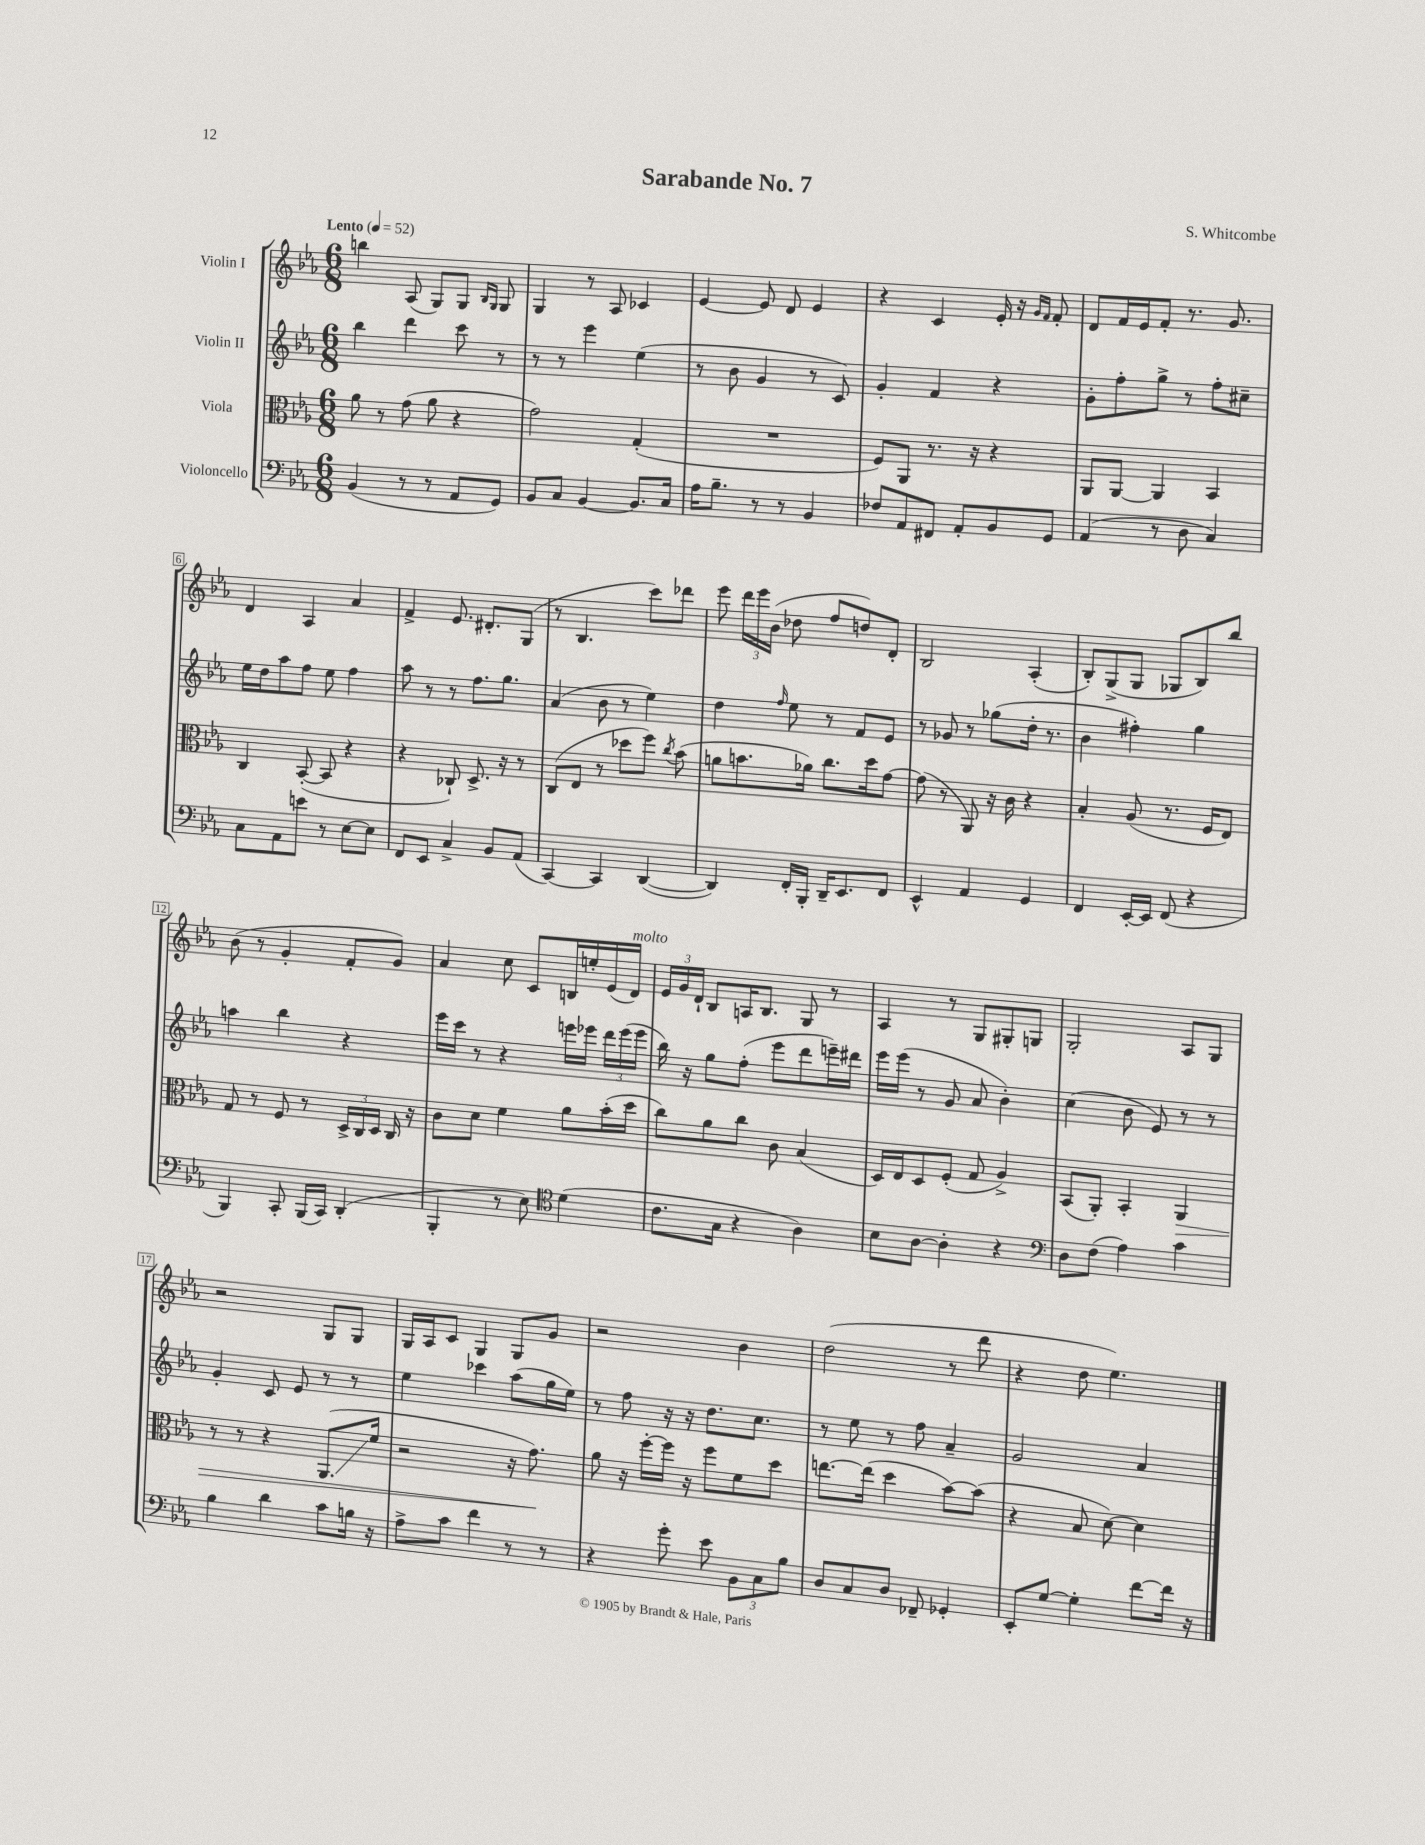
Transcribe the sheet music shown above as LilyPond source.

\header { title = "Sarabande No. 7" composer = "S. Whitcombe" }
<<
\new StaffGroup <<
\new Staff = "s0" \with { instrumentName = "Violin I" } {
    \clef treble \key ees \major \numericTimeSignature \time 6/8 \tempo "Lento" 4 = 52
    \autoBeamOff b''4 aes8( g8[) g8] \grace { bes16[ g16] } g8 |
    g4 r8 aes8 ces'4 |
    ees'4~ ees'8 d'8 ees'4 |
    r4 c'4 ees'16-. r16 \grace { g'16[ f'16] } f'8-. |
    d'8[ f'16 ees'16 f'8]-. r8. g'8. |
    d'4 aes4 aes'4 |
    f'4-> ees'8. dis'8.[-. g8]( |
    r8 bes4. c'''8[) des'''8] |
    ees'''8 \tuplet 3/2 { d'''16[ ees'''16 bes'16]( } des''8 f''8[ d''8) d'8]-. |
    bes2 aes4-.( |
    bes8[-.) g8->( g8] ges8[ bes8) bes''8] |
    bes'8( r8 g'4-. f'8[-. g'8]) |
    aes'4 c''8 c'8[ b16 e''16-. ees'16( d'16]^\markup { \italic "molto" }) |
    \tuplet 3/2 { ees'16[ g'16 d'16]-! } bes8[ a16 bes8.] g8 r8 |
    aes4 r8 g8[ gis8-. g8] |
    g2-. aes8[ g8] |
    r2 g8[ g8] |
    g16[ aes16 c'8] g4 g8[ g'8] |
    r2 bes'4 |
    d''2( r8 d'''8 |
    r4 d''8 ees''4.) \bar "|." |
}
\new Staff = "s1" \with { instrumentName = "Violin II" } {
    \clef treble \key ees \major \numericTimeSignature \time 6/8
    \autoBeamOff bes''4 d'''4 c'''8 r8 |
    r8 r8 ees'''4 ees''4( |
    r8 bes'8 g'4 r8 c'8) |
    g'4-. f'4 r4 |
    g'8[-. f''8-. g''8]-> r8 f''8[-. cis''8]-- |
    ees''16[ d''16 aes''8 f''8] ees''8 f''4 |
    aes''8 r8 r8 f''8.[ g''8.] |
    aes'4( bes'8 r8 ees''4) |
    d''4 \grace { f''16 } ees''8 r8 f'8[ ees'8] |
    r8 ges'8 r8 ges''8[( d''16]-. r8. |
    bes'4 fis''4-.) g''4 |
    a''4 bes''4 r4 |
    ees'''16[ c'''16] r8 r4 e'''16[ ees'''16] \tuplet 3/2 { d'''16[ ees'''16( ees'''16] } |
    bes''16) r16 g''8[ f''8]-.( ees'''8[ d'''8 e'''16--) dis'''16] |
    ees'''16[ ees'''16]( r8 g'8 aes'8 bes'4-.) |
    c''4( bes'8 ees'8) r8 r8 |
    g'4-. c'8 ees'8 r8 r8 |
    ees''4 ces'''4 aes''8[( g''16 ees''16]) |
    r8 f''8 r16 r16 d''8.[ c''8.] |
    r8 ees''8 r8 f''8 aes'4-- |
    g'2 aes'4 \bar "|." |
}
\new Staff = "s2" \with { instrumentName = "Viola" } {
    \clef alto \key ees \major \numericTimeSignature \time 6/8
    \autoBeamOff aes'8 r8 g'8( aes'8 r4 |
    g'2) g4-.( |
    R2. |
    f8[) aes,8] r8. r16 r4 |
    aes,8[ aes,8]~ aes,4 bes,4 |
    c4 bes,8~-.( bes,8 r4 |
    r4 ces8-!) d8.-> r16 r8 |
    c8[( ees8] r8 des''8[ f''8]) \acciaccatura { c''8 } bes'8( |
    a'8[ b'8. aes'16]) c''8.[ d''16 g'8]~ |
    g'8( r8 aes,8) r16 c'16 r4 |
    bes4-. aes8( r8. f16[ ees8]) |
    g8 r8 f8 r8 \tuplet 3/2 { d16[-> c16 d16] } c16 r16 |
    c'8[ d'8] f'4 aes'8[ bes'16-.( d''16] |
    c''8[) aes'8 c''8] c'8 bes4( |
    d16[) ees16 d8 f8]-.( g8 aes4->) |
    bes,8[( aes,8]-.) bes,4-. aes,4\> |
    r8 r8 r4 aes,8.[\glissando( f'16] |
    r2 r16 g'8.\!) |
    aes'8 r16 f''16[~-. f''16] r16 f''8[ f'8 d''8] |
    e''8.[~ e''16]( d''4 bes'8[~) bes'8]( |
    r4 bes8 d'8~) d'4 \bar "|." |
}
\new Staff = "s3" \with { instrumentName = "Violoncello" } {
    \clef bass \key ees \major \numericTimeSignature \time 6/8
    \autoBeamOff bes,4( r8 r8 aes,8[ g,8]) |
    bes,8[ c8] bes,4~ bes,8.[ c16] |
    aes16[ bes8.]-- r8 r8 bes,4 |
    fes8[ aes,8 fis,8] aes,8[-. bes,8 g,8] |
    aes,4( r8 d8 c4) |
    c8[ aes,8 e'8] r8 ees8[~ ees8] |
    f,8[ ees,8] c4-> bes,8[ aes,8]( |
    c,4~) c,4 d,4~( |
    d,4) f,16[-. bes,,16]-. d,16[-- ees,8. f,8] |
    ees,4-^ aes,4 g,4 |
    f,4 ees,16[~-. ees,16] f,8( r4 |
    bes,,4) c,8-. bes,,16[( c,16]) d,4-.( |
    bes,,4-. r8 ees8) \clef tenor d'4( |
    c'8.[ g16] r4 aes4) |
    bes8[ aes8]~ aes4-. r4 |
    \clef bass d8[ f8]( aes4) c'4 |
    bes4 d'4 c'8[ b16] r16 |
    aes8[-> c'8] f'4 r8 r8 |
    r4 g'8-. ees'8 \tuplet 3/2 { bes,8[ c8 bes8] } |
    d8[ c8 d8] fes,8-- ges,4-. |
    ees,8[-. g8]~ g4-. f'8[~ f'16] r16 \bar "|." |
}
>>
>>
\layout { \context { \Score \override BarNumber.stencil = #(make-stencil-boxer 0.1 0.3 ly:text-interface::print) } }
